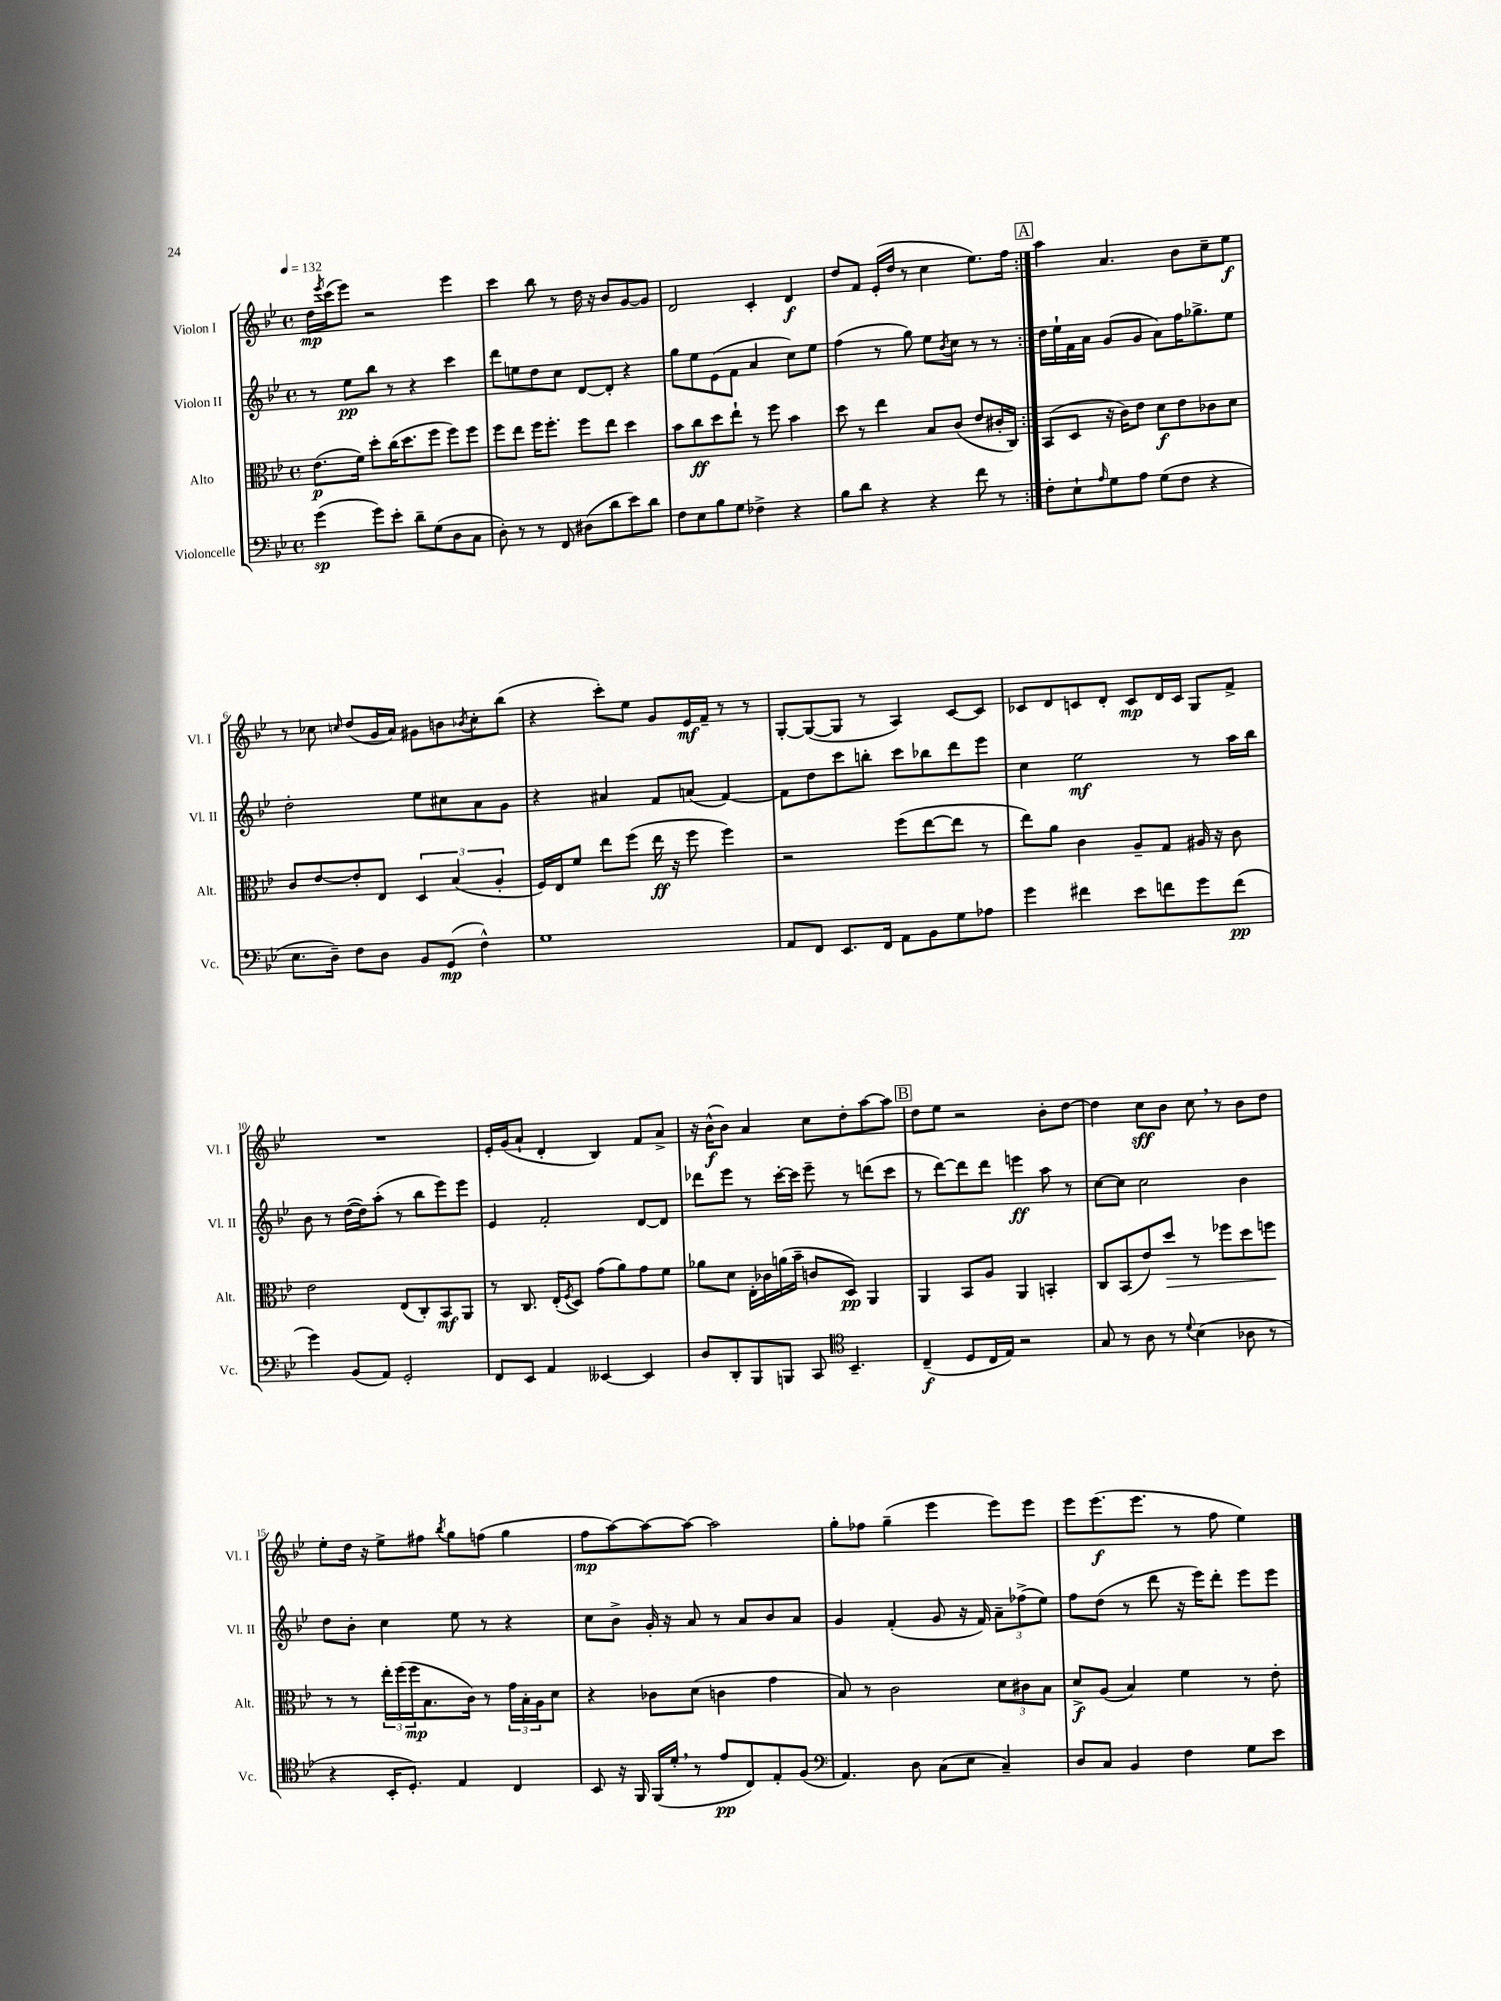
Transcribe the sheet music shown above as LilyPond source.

<<
\new StaffGroup <<
\new Staff = "s0" \with { instrumentName = "Violon I" shortInstrumentName = "Vl. I" } {
    \clef treble \key bes \major \defaultTimeSignature \time 4/4 \tempo 4 = 132
    \repeat volta 2 { d''16\mp \acciaccatura { ees'''8 } c'''16( ees'''8) r2 ees'''4 |
    c'''4 bes''8 r8 d''16 r16 bes'8 g'8~ g'8 |
    d'2 c'4-. d'4\f |
    d''8 f'8 ees'16-.( d''16 r8 c''4 ees''8.) f''16 | }
    \mark \markup { \box "A" } a''4 a'4. bes'8 c''8-- ees''8\f |
    r8 ces''8 \grace { c''16 } d''8( g'16 a'16) gis'8 b'8 \acciaccatura { bes'8 } c''8-. bes''8( |
    r4 c'''8-.) ees''8 g'8 ees'16\mf f'16-- r8 r8 |
    g8~-. g8~( g8 r8 a4) c'8~ c'8 |
    ces'8 d'8 c'8 d'8-. c'8\mp d'16 c'16 g8 f'8-> |
    R1 |
    ees'16-. g'16( a'8-! d'4-. bes4) f'8 a'8-> |
    r16 bes'16-^\f( bes'8) a'4 c''8 d''8-. a''8~ a''8 |
    \mark \markup { \box "B" } d''8 ees''8 r2 bes'8-. d''8~ |
    d''4 c''8\sff bes'8 c''8 \breathe r8 bes'8 d''8 |
    ees''8-. d''16 r16 ees''8-> fis''8 \acciaccatura { bes''8 } g''8 f''8( g''4 |
    f''8\mp a''8~) a''8~ a''8~ a''2 |
    g''8-. fes''8 g''4--( ees'''4 ees'''8) ees'''8 |
    ees'''8 ees'''8.\f( ees'''8. r8 f''8 ees''4) \bar "|." |
}
\new Staff = "s1" \with { instrumentName = "Violon II" shortInstrumentName = "Vl. II" } {
    \clef treble \key bes \major \defaultTimeSignature \time 4/4
    \repeat volta 2 { r8 ees''8\pp bes''8 r8 r4 c'''4 |
    d'''8 e''8 d''8 c''8 d'8~ d'8-. r4 |
    g''8 ees''8 ees'8( f'8 a'4 c''8) ees''8 |
    f''4( r8 g''8) ees''8 \acciaccatura { bes'8 } c''8 r8 r8 | }
    \mark \markup { \box "A" } d''16 ees''16-! f'16 a'16 g'8( g'8 a'8) f''16 ges''8.-> ees''8 |
    d''2-. ees''8 cis''8 a'8 g'8 |
    r4 ais'4 f'8 a'8( f'4~) |
    f'8 d''8 c'''8 b''8-. c'''8 bes''8 d'''8 ees'''8 |
    c''4 ees''2\mf r8 a''16 bes''16 |
    bes'8 r8 d''16~( d''16) a''8-.( r8 bes''8 ees'''8) ees'''8 |
    ees'4 f'2-. d'8~ d'8 |
    des'''8 ees'''8 r8 c'''16~-. c'''16 ees'''8-- r8 d'''8( c'''8 |
    \mark \markup { \box "B" } r8 d'''8~) d'''8 d'''8 e'''4\ff a''8 r8 |
    c''8~ c''8 c''2 bes'4 |
    d''8 bes'8-. c''4 ees''8 r8 r4 |
    c''8 bes'8-> g'16-. r16 a'8 r8 a'8 bes'8 a'8 |
    g'4 f'4-.( g'8 r16 f'16) \tuplet 3/2 { a'8-- fes''8->( ees''8) } |
    f''8 d''8( r8 d'''8 r16 ees'''16) d'''8-. ees'''8 ees'''8 \bar "|." |
}
\new Staff = "s2" \with { instrumentName = "Alto" shortInstrumentName = "Alt." } {
    \clef alto \key bes \major \defaultTimeSignature \time 4/4
    \repeat volta 2 { ees'8.\p( f'16) d''8-. c''16( d''8. f''8 f''8) f''8 |
    f''8 ees''8 f''16 f''8.-. f''8 ees''8 d''4 |
    bes'8 c''8\ff d''8 ees''8-! r8 f''8 bes'4 |
    d''8 r8 ees''4 bes8 c'8( ees'8 cis'16-. c16) | }
    \mark \markup { \box "A" } bes,8( d8 r16 c'16) ees'8 d'8\f ees'8 ces'8 d'8 |
    c'8 ees'8~ ees'8-. ees8 \tuplet 3/2 { d4 bes4( a4-. } |
    f16) ees16 f'8 ees''8 f''8( ees''16\ff r16 f''8 f''4) |
    r2 f''8( ees''8~ ees''8 r8 |
    ees''8) a'8 c'4 a8-- g8 ais16 r16 c'8 |
    ees'2 ees8( c8-.) bes,8\mf a,8 |
    r8 c8. ees16-.( \acciaccatura { f8 } d8) g'8( a'8) g'8 f'8 |
    aes'8 d'8 ees16-. ces'16 a'16( bes'16-- c'8 d8\pp) a,4 |
    \mark \markup { \box "B" } a,4 bes,8 a8 a,4 b,4-. |
    c8 bes,8( ees'8) d''8\> r8 fes''8 d''8 f''8\! |
    r8 r8 \tuplet 3/2 { ees''16-. f''16( f''16\mp } bes8. c'16) r8 \tuplet 3/2 { g'16 bes16-. a16 } d'8 |
    r4 ces'8 d'8( c'4 g'4 |
    bes8) r8 c'2 \tuplet 3/2 { d'8 cis'8 bes8 } |
    d'8->\f a8( bes4) f'4 r8 ees'8-. \bar "|." |
}
\new Staff = "s3" \with { instrumentName = "Violoncelle" shortInstrumentName = "Vc." } {
    \clef bass \key bes \major \defaultTimeSignature \time 4/4
    \repeat volta 2 { g'4\sp( g'8) ees'8-. d'8-- g8( d8 c8 |
    d8-.) r8 r8 f,8 dis8( d'8 ees'8) d'8 |
    f8 ees8 bes8 g8 fes4-> r4 |
    bes8 d'8 r4 r4 f'8 r8 | }
    \mark \markup { \box "A" } f8-. ees8-! \grace { a16 } g8 a8 g8( f8 r4 |
    ees8. d16--) f8 d8 bes,8 g,8\mp( f4-^) |
    g1 |
    a,8 f,8 ees,8. f,16 a,8 bes,8 g8 aes8 |
    g'4 fis'4 ees'8 f'8 g'8 f'8\pp( |
    g'4) bes,8( a,8) g,2-. |
    f,8 ees,8 a,4 eeses,4~ eeses,4 |
    d8 d,8-. bes,,8 b,,8 c,8 \clef tenor bes,4.-- |
    \mark \markup { \box "B" } c4--\f( d8 c16 ees16) r2 |
    g8 r8 a8 r8 \appoggiatura { d'8 } bes4( aes8 r8 |
    r4 bes,16-. d8.-.) ees4 c4 |
    bes,8 r16 f,16 f,16( d'16-. \breathe r8 ees'8\pp c8) ees8-. f8( |
    \clef bass a,4.) d8 c8( ees8 c4--) |
    d8 c8 bes,4 f4 g8 ees'8 \bar "|." |
}
>>
>>
